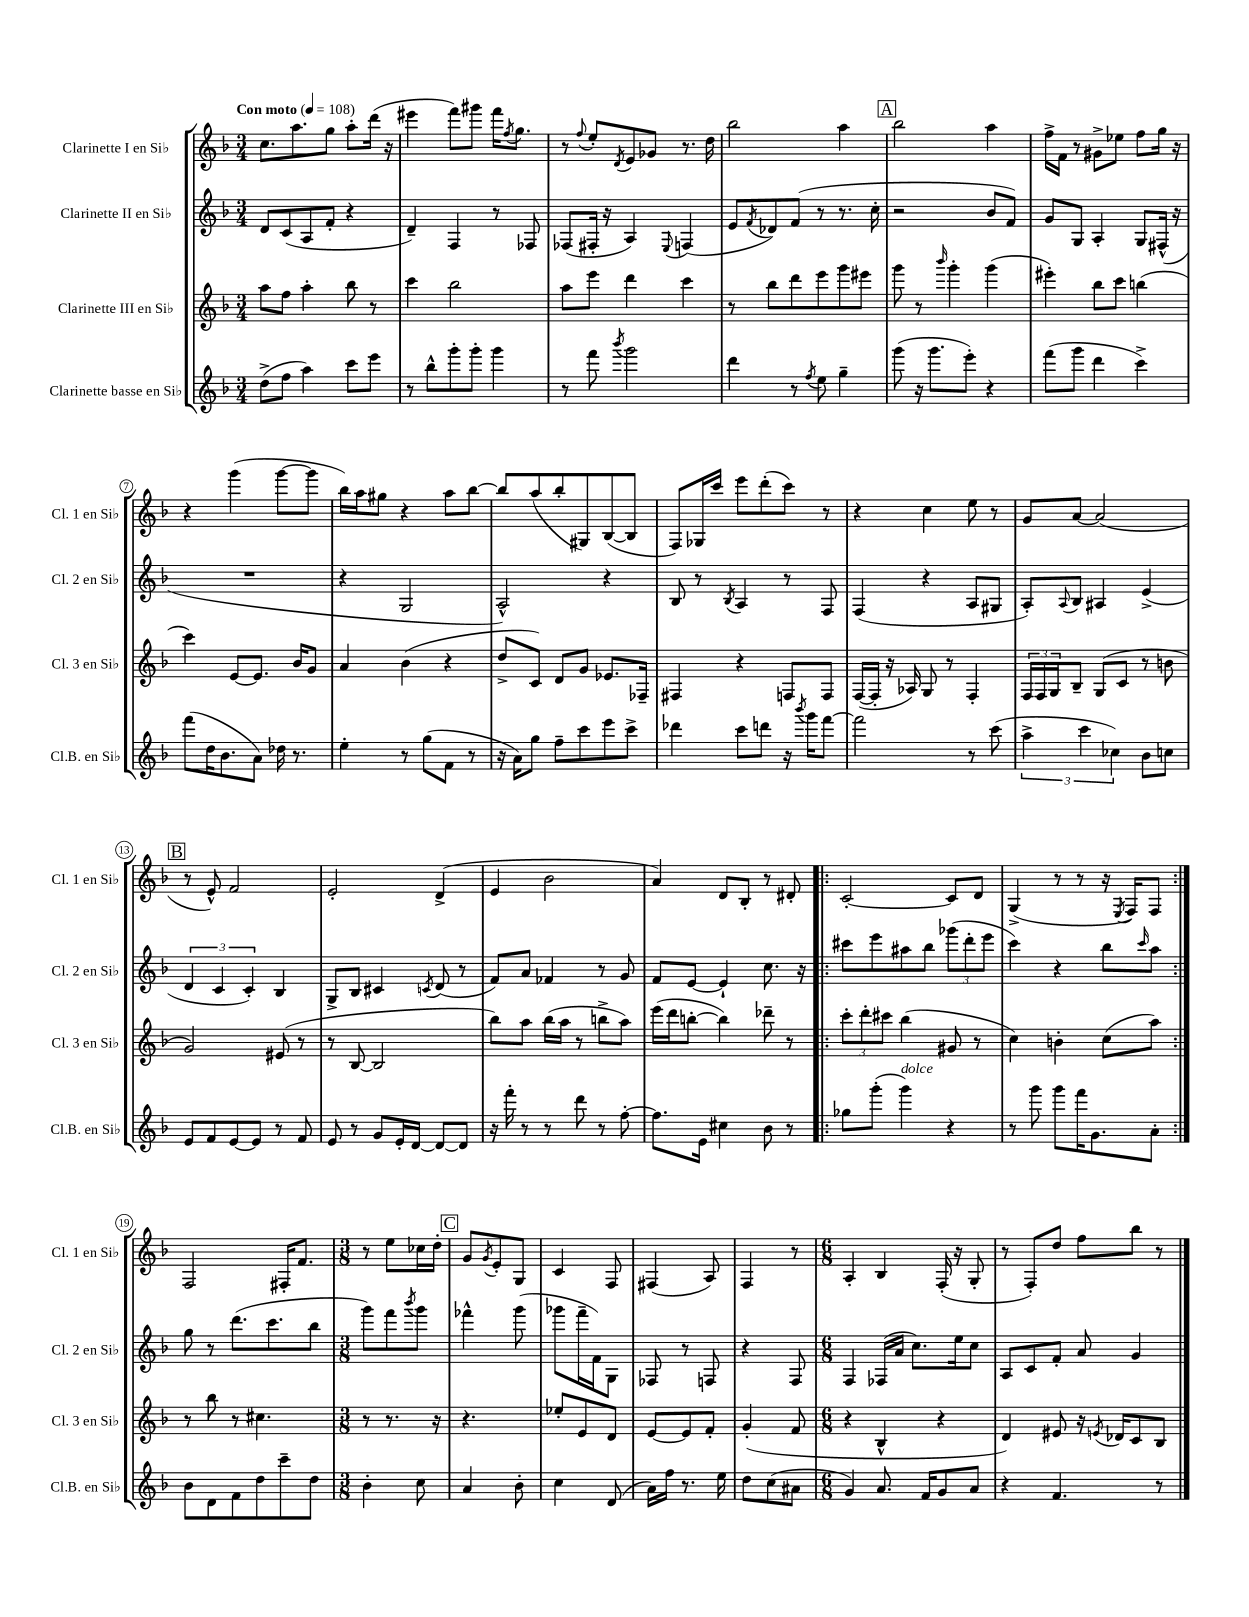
<<
\new StaffGroup <<
\new Staff = "s0" \with { instrumentName = "Clarinette I en Sib" shortInstrumentName = "Cl. 1 en Sib" } {
    \clef treble \key f \major \numericTimeSignature \time 3/4 \tempo "Con moto" 4 = 108
    c''8. a''8. g''8 a''8-. d'''16( r16 |
    eis'''4 f'''8) gis'''8 f'''16 \acciaccatura { f''8 } g''8. |
    r8 \appoggiatura { f''8 } e''8-. \acciaccatura { d'8 } e'8 ges'8 r8. d''16 |
    bes''2 a''4 |
    \mark \markup { \box "A" } bes''2 a''4 |
    f''16-> f'16 r8 gis'8-> ees''8 f''8 g''16 r16 |
    r4 g'''4( g'''8~ g'''8 |
    bes''16) a''16 gis''8 r4 a''8 bes''8~ |
    bes''8 a''8( bes''8-. gis8) bes8~( bes8 |
    f8) ges16 c'''16 e'''8 d'''8-.( c'''8) r8 |
    r4 c''4 e''8 r8 |
    g'8 a'8~ a'2( |
    \mark \markup { \box "B" } r8 e'8-^) f'2 |
    e'2-. d'4->( |
    e'4 bes'2 |
    a'4) d'8 bes8-. r8 dis'8-. |
    \repeat volta 2 { c'2~-. c'8 d'8 |
    g4->( r8 r8 r16 \acciaccatura { e8 } f16) f8 | }
    f2 fis16-. f'8. |
    \numericTimeSignature \time 3/8 r8 e''8 ces''16 d''16-. |
    \mark \markup { \box "C" } g'8 \acciaccatura { g'8 } e'8-. g8 |
    c'4 f8 |
    fis4( a8) |
    f4 r8 |
    \numericTimeSignature \time 6/8 a4-. bes4 f16-.( r16 g8-. |
    r8 f8-.) d''8 f''8 bes''8 r8 \bar "|." |
}
\new Staff = "s1" \with { instrumentName = "Clarinette II en Sib" shortInstrumentName = "Cl. 2 en Sib" } {
    \clef treble \key f \major \numericTimeSignature \time 3/4
    d'8 c'8( a8 f'8-. r4 |
    d'4--) f4 r8 fes8 |
    fes8( fis16-. r16 a4) \appoggiatura { e8 } f4( |
    e'8 \acciaccatura { f'8 } des'8) f'8( r8 r8. c''16-. |
    \mark \markup { \box "A" } r2 bes'8 f'8) |
    g'8 g8 a4-. g8 fis16-^( r16 |
    R2. |
    r4 g2 |
    a2-^) r4 |
    bes8 r8 \acciaccatura { bes8 } a4 r8 f8 |
    f4( r4 a8 gis8 |
    a8-.) \appoggiatura { a8 } bes8 ais4 e'4->( |
    \mark \markup { \box "B" } \tuplet 3/2 { d'4 c'4 c'4-.) } bes4 |
    g8-> bes8 cis'4 \acciaccatura { c'8 } d'8( r8 |
    f'8) a'8 fes'4 r8 g'8 |
    f'8 e'8~ e'4-! c''8. r16 |
    \repeat volta 2 { cis'''8 e'''8 ais''8 bes''8 \tuplet 3/2 { ges'''8( d'''8-. e'''8 } |
    c'''4) r4 bes''8 \grace { c'''16 } a''8 | }
    g''8 r8 d'''8.( c'''8. bes''8 |
    \numericTimeSignature \time 3/8 g'''8) f'''8 \acciaccatura { bes'''8 } g'''8 |
    \mark \markup { \box "C" } fes'''4-^ g'''8( |
    ges'''8 f'''16-- f'16) g8 |
    fes8 r8 f8 |
    r4 f8 |
    \numericTimeSignature \time 6/8 f4 fes16( a'16 c''8.) e''16 c''8 |
    a8 c'8 f'8-. a'8 g'4 \bar "|." |
}
\new Staff = "s2" \with { instrumentName = "Clarinette III en Sib" shortInstrumentName = "Cl. 3 en Sib" } {
    \clef treble \key f \major \numericTimeSignature \time 3/4
    a''8 f''8 a''4-. bes''8 r8 |
    c'''4 bes''2 |
    a''8 e'''8 d'''4 c'''4 |
    r8 bes''8 d'''8 e'''8 g'''8 eis'''8 |
    \mark \markup { \box "A" } g'''8 r8 \grace { bes'''16 } g'''4-. g'''4( |
    eis'''4-.) bes''8 c'''8 b''4( |
    c'''4) e'8~ e'8. bes'16 g'8 |
    a'4 bes'4( r4 |
    d''8-> c'8) d'8 g'8 ees'8. fes16-- |
    fis4 r4 f8 f8 |
    f16~( f16-. r16 aes16) g8 r8 f4-. |
    \tuplet 3/2 { f16 f16 g16 } bes8-- g8( c'8 r8 b'8 |
    \mark \markup { \box "B" } g'2) eis'8( r8 |
    r8 bes8~ bes2 |
    bes''8) a''8 bes''16( a''16 r8 b''8-> a''8) |
    e'''16( d'''16 b''8~-. b''4) des'''8-- r8 |
    \repeat volta 2 { \tuplet 3/2 { c'''8-. d'''8-. cis'''8 } bes''4( gis'8 r8 |
    c''4) b'4-. c''8( a''8) | }
    r8 bes''8 r8 cis''4. |
    \numericTimeSignature \time 3/8 r8 r8. r16 |
    \mark \markup { \box "C" } r4. |
    ees''8-. e'8 d'8 |
    e'8~ e'8 f'8-. |
    g'4-.( f'8 |
    \numericTimeSignature \time 6/8 r4 bes4-^ r4 |
    d'4) eis'8 r16 \acciaccatura { e'8 } des'16 c'8 bes8 \bar "|." |
}
\new Staff = "s3" \with { instrumentName = "Clarinette basse en Sib" shortInstrumentName = "Cl.B. en Sib" } {
    \clef treble \key f \major \numericTimeSignature \time 3/4
    d''8->( f''8 a''4) c'''8 e'''8 |
    r8 bes''8-^ g'''8-. g'''8-. g'''4 |
    r8 f'''8 \acciaccatura { bes'''8 } g'''2 |
    d'''4 r8 \acciaccatura { f''8 } e''8 g''4-- |
    \mark \markup { \box "A" } g'''8( r16 g'''8. e'''8-.) r4 |
    f'''8( g'''8 d'''4 c'''4->) |
    f'''8( d''16 bes'8. a'8) des''16 r8. |
    e''4-. r8 g''8( f'8 r8 |
    r16 a'16) g''8 f''8-- c'''8 e'''8 c'''8-> |
    des'''4 c'''8 d'''8 r16 \acciaccatura { bes'''8 } g'''16 f'''8~ |
    f'''2 r8 c'''8( |
    \tuplet 3/2 { a''4-> c'''4 ces''4) } bes'8 c''8 |
    \mark \markup { \box "B" } e'8 f'8 e'8~ e'8 r8 f'8 |
    e'8 r8 g'8 e'16-. d'16~ d'8~ d'8 |
    r16 f'''16-. r8 r8 d'''8 r8 f''8~-. |
    f''8. e'16 cis''4 bes'8 r8 |
    \repeat volta 2 { ges''8 g'''8-.( g'''4^\markup { \italic "dolce" }) r4 |
    r8 g'''8 g'''8 f'''16 g'8. a'8-. | }
    bes'8 d'8 f'8 d''8 c'''8-- d''8 |
    \numericTimeSignature \time 3/8 bes'4-. c''8 |
    \mark \markup { \box "C" } a'4 bes'8-. |
    c''4 d'8( |
    a'16) f''16 r8. e''16 |
    d''8 c''8( ais'8 |
    \numericTimeSignature \time 6/8 g'4) a'8. f'16 g'8 a'8 |
    r4 f'4. r8 \bar "|." |
}
>>
>>
\layout { \context { \Score \override BarNumber.stencil = #(make-stencil-circler 0.1 0.3 ly:text-interface::print) } }
